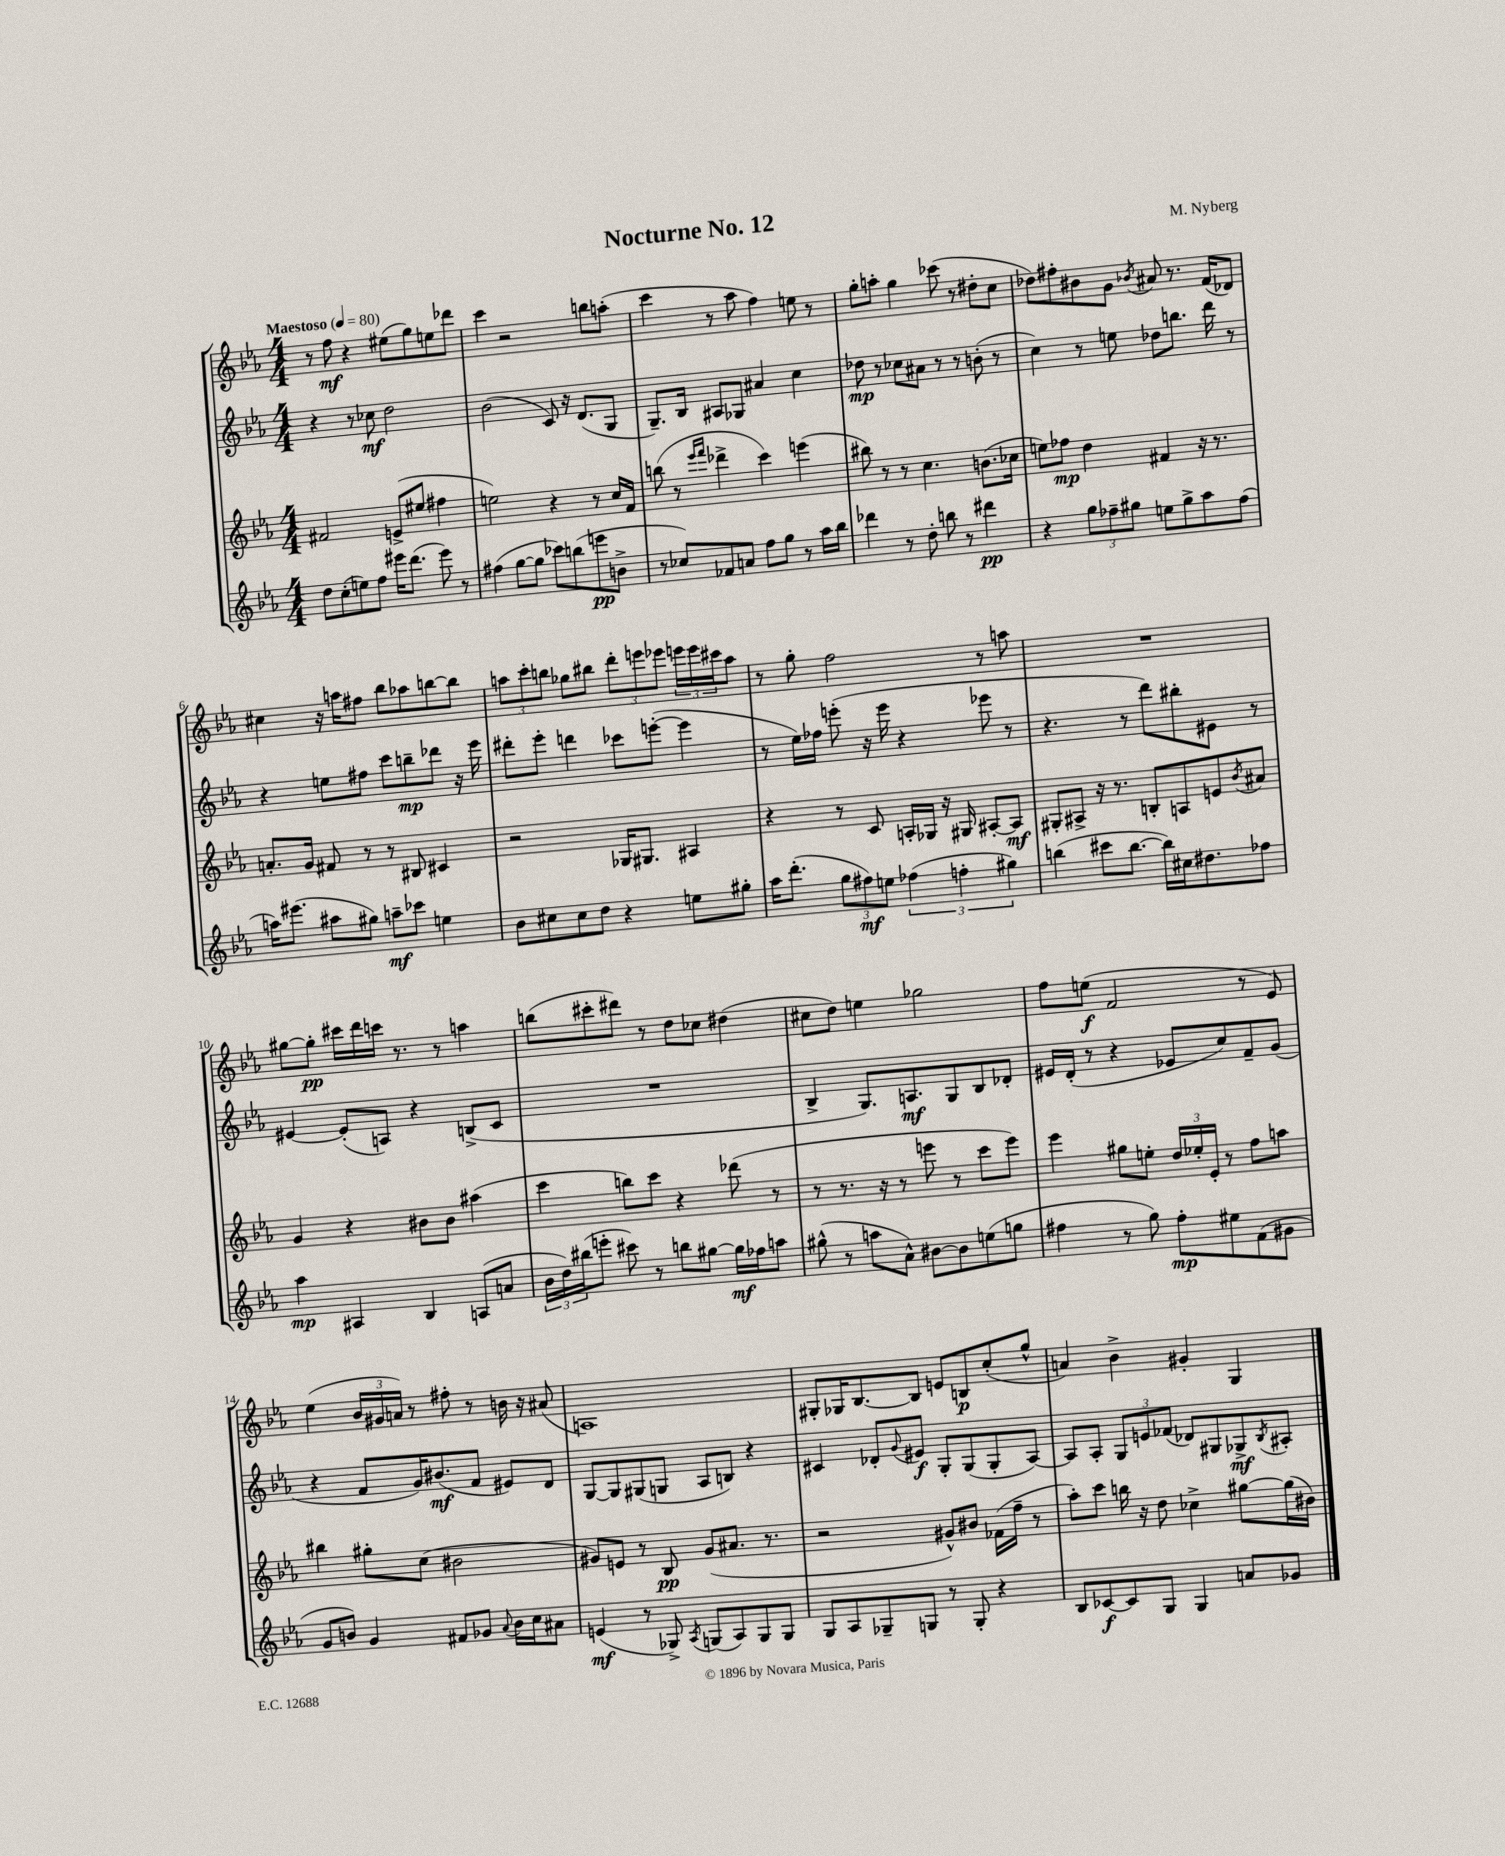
\header { title = "Nocturne No. 12" composer = "M. Nyberg" }
<<
\new StaffGroup <<
\new Staff = "s0" {
    \clef treble \key ees \major \numericTimeSignature \time 4/4 \tempo "Maestoso" 4 = 80
    r8 f''8\mf r4 eis''8( g''8) e''8 des'''8 |
    c'''4 r2 b''8 a''8-.( |
    c'''4 r8 aes''8 f''4) e''8 r8 |
    g''8-. a''8-. g''4 ces'''8( r8 dis''8-. c''8 |
    des''8) fis''8-. bis'8 g'8 \acciaccatura { bes'8 } ais'8 r8. f'16( des'8) |
    cis''4 r16 a''16 fis''8 bes''8 aes''8 b''8~ b''8 |
    \tuplet 3/2 { a''8 c'''8-. b''8 } ges''8 bis''8 \tuplet 3/2 { d'''8-. e'''8 ees'''8 } \tuplet 3/2 { e'''16 e'''16 cis'''16 } a''8 |
    r8 g''8-. f''2 r8 a''8 |
    R1 |
    gis''8~ gis''8-.\pp cis'''16 d'''16 c'''16 r8. r8 a''4 |
    b''8( cis'''8-. dis'''8) r8 d''8 ces''8 dis''4( |
    cis''8 d''8) e''4 ges''2 |
    f''8 e''8\f( f'2 r8 ees'8) |
    ees''4( \tuplet 3/2 { bes'16 gis'16 a'16) } r8 fis''8-. r8 b'16 r16 ais'8( |
    a1) |
    gis8-. ges16 bes8.~ bes8 e'8 b8\p c''8-.( g''8-^ |
    a'4) bes'4-> gis'4-. g4 \bar "|." |
}
\new Staff = "s1" {
    \clef treble \key ees \major \numericTimeSignature \time 4/4
    r4 r8 ces''8\mf d''2 |
    bes'2( c'8) r16 d'8.( g8 |
    g8.--) bes16 ais8 ges8 ais'4 c''4 |
    des''8\mp r8 ces''8 ais'8 r8 r8 b'8-.( r8 |
    c''4) r8 e''8 des''8 b''8. d'''16 r8 |
    r4 e''8 fis''8 c'''8 b''8--\mp des'''8 r16 ees'''16 |
    dis'''8-. ees'''8-. d'''4 ces'''8 e'''8~-.( e'''4 |
    r8 ees''16) fes''16 e'''8-.( r16 e'''16 r4 ees'''8 r8 |
    r4. r8 d'''8) bis''8-. eis'8 r8 |
    eis'4~ eis'8-.( a8) r4 b8->( c'8 |
    R1 |
    bes4-> g8.) a8.\mf g8 bes8 des'8-. |
    eis'16 d'16-.( r8 r4 ees'8 c''8) f'8-- g'8( |
    r4 f'8 g'16) bis'8.\mf( f'8 eis'8) d'8 |
    g8~ g8 gis8( g8 aes8 b8) r4 |
    cis'4 des'8-. \appoggiatura { g'8 } eis'8\f g8-. g8( g8-. aes8~) |
    aes8 aes8-. \tuplet 3/2 { g8 e'8 fes'8( } des'8) gis8 ges8->\mf \acciaccatura { bes8 } ais8-. \bar "|." |
}
\new Staff = "s2" {
    \clef treble \key ees \major \numericTimeSignature \time 4/4
    fis'2 e'8->( eis''8 fis''4 |
    e''2) r4 r8 c''16 f'16 |
    b''8( r8 \grace { ees'''16 f'''16 } des'''4-> c'''4) e'''4( |
    bis''8) r8 r8 c''4. b'8.( ces''16 |
    e''8) fes''8\mp d''4 fis'4 r16 r8. |
    a'8.-. g'16 fis'8 r8 r8 bis8 cis'4 |
    r2 ges16 gis8. ais4 |
    r4 r8 c'8 a16-. ges16 r16 gis16 ais8~-. ais8\mf |
    gis8-. ais8-> r16 r8. b8-. a8 e'8 \acciaccatura { bes'8 } ais'8 |
    g'4 r4 bis'8 bis'8 ais''4( |
    c'''4 b''8) c'''8 r4 des'''8( r8 |
    r8 r8. r16 r8 e'''8 r8 c'''8 e'''8) |
    ees'''4 gis''8 e''8-. \tuplet 3/2 { d''16 ees''16-. ees'16-. } r8 f''8 a''8 |
    bis''4 gis''8-. c''8( bis'2 |
    gis'8) e'8 r8 bes8\pp gis'8( ais'8. r8. |
    r2 gis'8-^) bis'8 fes'16( f''16-- r8 |
    aes''8-.) c'''8 b''16 r16 d''8 ces''4-> gis''8~ gis''16( bis'16) \bar "|." |
}
\new Staff = "s3" {
    \clef treble \key ees \major \numericTimeSignature \time 4/4
    d''8 c''8-.( e''8) f''8 eis'''16 d'''8.( eis'''8) r8 |
    fis''4( g''8~ g''8 ces'''8) b''8( e'''8\pp b'8-> |
    r8 ces''8) fes'8 a'8 f''8 g''8 r8 aes''16 bes''16 |
    des'''4 r8 d''8-. b''8 r8 dis'''4\pp |
    r4 \tuplet 3/2 { g''8 fes''8-- gis''8 } e''8 gis''8-> aes''8 fes''8( |
    a''16) eis'''8.( ais''8 gis''8) a''8--\mf ces'''8 e''4 |
    bes'8 cis''8 cis''8 d''8 r4 e''8 gis''8-. |
    aes''16 d'''8.-.( \tuplet 3/2 { g''8 fis''8\mf) e''8 } \tuplet 3/2 { fes''4( f''4-. gis''4) } |
    b''4( cis'''8 b''8.~ b''16) cis''16 dis''8. fes''8 |
    aes''4\mp ais4 bes4 a8( a'8 |
    \tuplet 3/2 { bes'16 d''16) bis''16( } e'''8-. cis'''8) r8 b''8 gis''8~ gis''16\mf fes''16 a''8 |
    gis''8-^( r8 a''8 aes'8-^) bis'8~ bis'8 e''8( g''8 |
    fis''4 r8 g''8) fis''8-.\mp eis''8 f'8( gis'8 |
    g'8 b'8) g'4 fis'8 ges'8 \appoggiatura { aes'8 } b'16 c''16 ais'8 |
    e'4\mf( r8 ges8->) \acciaccatura { aes8 } g8( aes8) g8 g8 |
    g8 aes8 ges8-- g8 r8 g8-. r4 |
    bes8 ces'8~\f ces'8 g8 g4 a'8 ges'8 \bar "|." |
}
>>
>>
